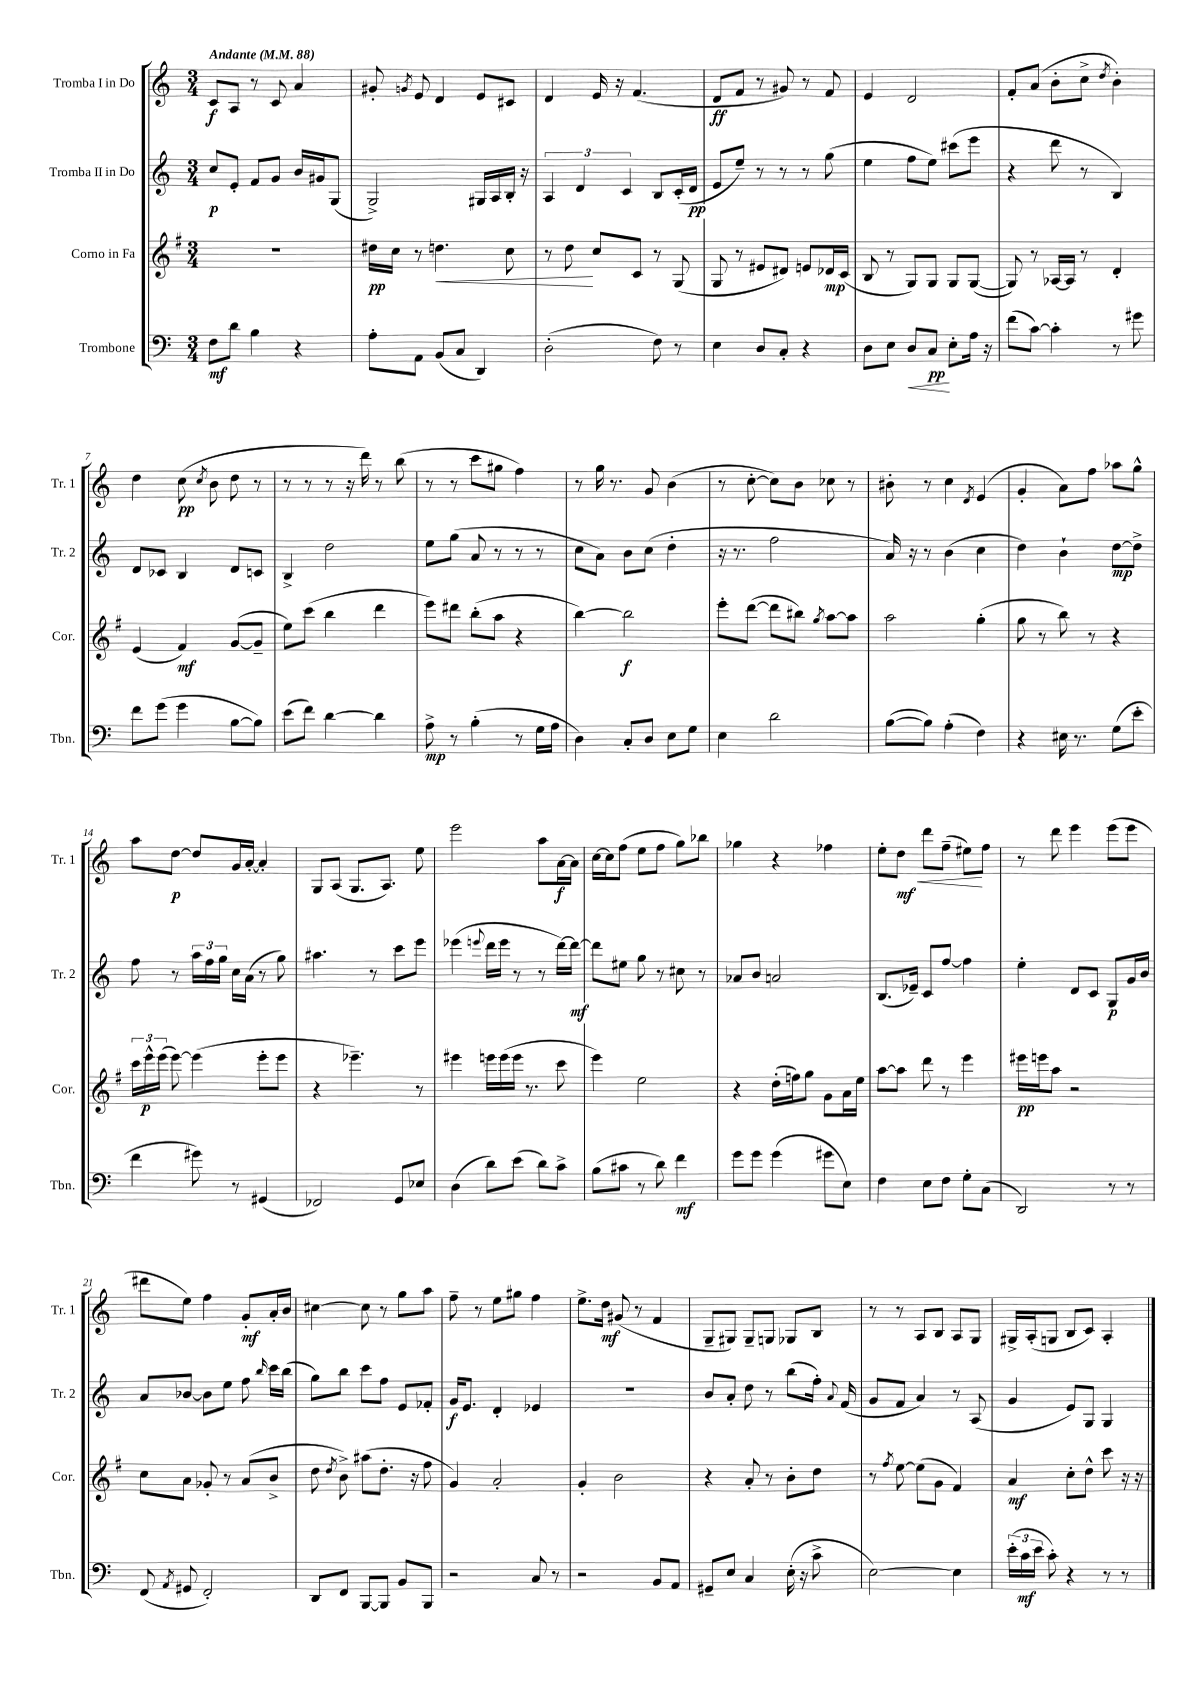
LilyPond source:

<<
\new StaffGroup <<
\new Staff = "s0" \with { instrumentName = "Tromba I in Do" shortInstrumentName = "Tr. 1" } {
    \clef treble \key c \major \numericTimeSignature \time 3/4 \tempo "Andante" 4 = 88
    \autoBeamOff c'8[\f a8] r8 c'8 a'4 |
    gis'8-. \acciaccatura { g'8 } e'8 d'4 e'8[ cis'8] |
    d'4 e'16 r16 f'4.( |
    d'8[\ff f'8] r8 gis'8) r8 f'8 |
    e'4 d'2 |
    f'8[-. a'8]( b'8[-. c''8]-> \acciaccatura { d''8 } b'4-.) |
    d''4 c''8\pp( \acciaccatura { c''8 } b'8 d''8 r8 |
    r8 r8 r8 r16 d'''16) r8 b''8( |
    r8 r8 c'''8[ gis''8] f''4) |
    r8 g''16 r8. g'8 b'4( |
    r8 c''8~-. c''8[) b'8] ces''8 r8 |
    bis'8-. r8 c''4 \acciaccatura { d'8 } e'4( |
    g'4-. a'8[) f''8] aes''8[ g''8]-^ |
    a''8[ d''8]~\p d''8[ g'16 a'16]~-. a'4-. |
    g8[ a8]( g8.[ a8.]) e''8 |
    e'''2 a''8[ a'16~\f a'16] |
    c''16[~ c''16 f''8]( e''8[ f''8] g''8[) bes''8] |
    ges''4 r4 fes''4 |
    e''8[-. d''8]\mf\< d'''8[ f''8]--( eis''8[\!) f''8] |
    r8 d'''8 e'''4 e'''8[( e'''8] |
    dis'''8[ e''8]) f''4 g'8[-.\mf a'16-. b'16] |
    cis''4~ cis''8 r8 g''8[ a''8] |
    f''8-- r8 e''8[ gis''8] f''4 |
    e''8.[-> d''16]\mf gis'8( r8 f'4 |
    g8[-- gis8]) gis8[-- g8] ges8[ b8] |
    r8 r8 a8[ b8] a8[ g8] |
    gis16[-> a16-.( g8] b8[ c'8]) a4-. \bar "|." |
}
\new Staff = "s1" \with { instrumentName = "Tromba II in Do" shortInstrumentName = "Tr. 2" } {
    \clef treble \key c \major \numericTimeSignature \time 3/4
    \autoBeamOff c''8[\p e'8]-. f'8[ g'8] b'16[ gis'16 g8]( |
    g2->) gis16[ a16 b16]-. r16 |
    \tuplet 3/2 { a4 d'4 c'4 } b8[ c'16-.( d'16]\pp |
    e'8[ e''8]--) r8 r8 r8 g''8( |
    e''4 f''8[ e''8]) cis'''8[( e'''8] |
    r4 d'''8 r8 b4) |
    d'8[ ces'8] b4 d'8[ c'8] |
    b4-> d''2 |
    e''8[ g''8]( a'8 r8 r8 r8 |
    c''8[ a'8]) b'8[ c''8]( d''4-. |
    r16 r8. f''2 |
    a'16) r16 r8 b'4( c''4 |
    d''4) b'4-! d''8[~\mp d''8]-> |
    f''8 r8 \tuplet 3/2 { a''16[ f''16 g''16] } c''16[ a'16]( r8 g''8) |
    ais''4. r8 c'''8[ e'''8] |
    ees'''4( \appoggiatura { e'''8 } d'''16[ e'''16] r8 r8 d'''16[~) d'''16]~\mf |
    d'''8[ eis''8] g''8 r8 cis''8 r8 |
    aes'8[ b'8] a'2 |
    b8.[( ees'16]--) c'8[ f''8]~ f''4 |
    e''4-. d'8[ c'8] g8[\p g'16 b'16] |
    a'8[ bes'8]~ bes'8[ e''8] f''8 \grace { b''16 } c'''16[ b''16]( |
    g''8[) b''8] c'''8[ f''8] e'8[ fes'8]-. |
    g'16[\f e'8.] d'4-. ees'4 |
    R2. |
    b'8[ a'8]-. d''8 r8 b''8[( f''16]-.) \appoggiatura { a'8 } f'16( |
    g'8[ f'8] a'4) r8 a8( |
    g'4 e'8[) g8] g4 \bar "|." |
}
\new Staff = "s2" \with { instrumentName = "Corno in Fa" shortInstrumentName = "Cor." } {
    \clef treble \key g \major \numericTimeSignature \time 3/4
    \autoBeamOff R2. |
    dis''16[\pp c''16] r8 d''4.\< c''8 |
    r8 d''8\! c''8[ c'8] r8 g8( |
    g8 r8 eis'8[ dis'8]) e'8[ des'16\mp c'16]( |
    b8 r8 g8[) g8] g8[ g8]~( |
    g8) r8 aes16[~ aes16] r8 d'4-. |
    e'4( fis'4\mf) g'8[~( g'8]-- |
    e''8[) c'''8]( b''4 d'''4 |
    e'''8[) dis'''8] b''8[-.( a''8] r4 |
    b''4~) b''2\f |
    e'''8[-. d'''8]~( d'''8[ bis''8]) \acciaccatura { g''8 } a''8[~ a''8] |
    a''2 g''4-.( |
    g''8 r8 b''8) r8 r4 |
    \tuplet 3/2 { c'''16[ e'''16-^\p e'''16]( } e'''8~) e'''4( e'''8[-. e'''8] |
    r4 ees'''4.--) r8 |
    eis'''4 e'''16[ e'''16( e'''16] r8. c'''8 |
    e'''4) e''2 |
    r4 d''16[-.( f''16) g''8] g'8[ a'16 e''16] |
    a''8[~ a''8] d'''8 r8 e'''4 |
    eis'''16[\pp e'''16 a''8] r2 |
    c''8[ a'8] ges'8-. r8 a'8[( b'8]-> |
    d''8 \acciaccatura { d''8 } b'8->) ais''8[( d''8.]-. r16 fis''8 |
    g'4) a'2-. |
    g'4-. b'2 |
    r4 a'8-. r8 b'8[-. d''8] |
    r8 \acciaccatura { fis''8 } e''8~ e''8[( g'8] fis'4) |
    a'4\mf c''8[-. d''8]-^ c'''8 r16 r16 \bar "|." |
}
\new Staff = "s3" \with { instrumentName = "Trombone" shortInstrumentName = "Tbn." } {
    \clef bass \key c \major \numericTimeSignature \time 3/4
    \autoBeamOff f8[\mf d'8] b4 r4 |
    a8[-. a,8] b,8[( c8] d,4) |
    d2-.( f8) r8 |
    e4 d8[ c8]-. r4 |
    d8[ e8] d8[\< c8]\pp\! e8[-. a16] r16 |
    f'8[( c'8]~) c'4-. r8 gis'8 |
    f'8[ g'8]( g'4 b8[~ b8]) |
    e'8[( f'8]) d'4~ d'4 |
    a8->\mp r8 b4-.( r8 g16[ a16] |
    d4) c8[-. d8] e8[ g8] |
    e4 d'2 |
    b8[~( b8]) a4-.( f4) |
    r4 eis16 r8. g8[( e'8]-. |
    f'4 gis'8) r8 gis,4( |
    fes,2) g,8[ ees8] |
    d4( d'8[) e'8]( d'8[) c'8]-> |
    b8[( cis'8] r8 d'8) f'4\mf |
    g'8[ g'8] g'4( gis'8[ e8]) |
    f4 e8[ f8] g8[-. c8]( |
    d,2) r8 r8 |
    f,8( \acciaccatura { a,8 } gis,8 f,2-.) |
    d,8[ f,8] b,,8[~ b,,8] b,8[ b,,8] |
    r2 c8 r8 |
    r2 b,8[ a,8] |
    gis,8[-- e8] c4 e16-.( r16 c'8-> |
    e2~) e4 |
    \tuplet 3/2 { e'16[-.( c'16\mf e'16] } c'8-.) r4 r8 r8 \bar "|." |
}
>>
>>
